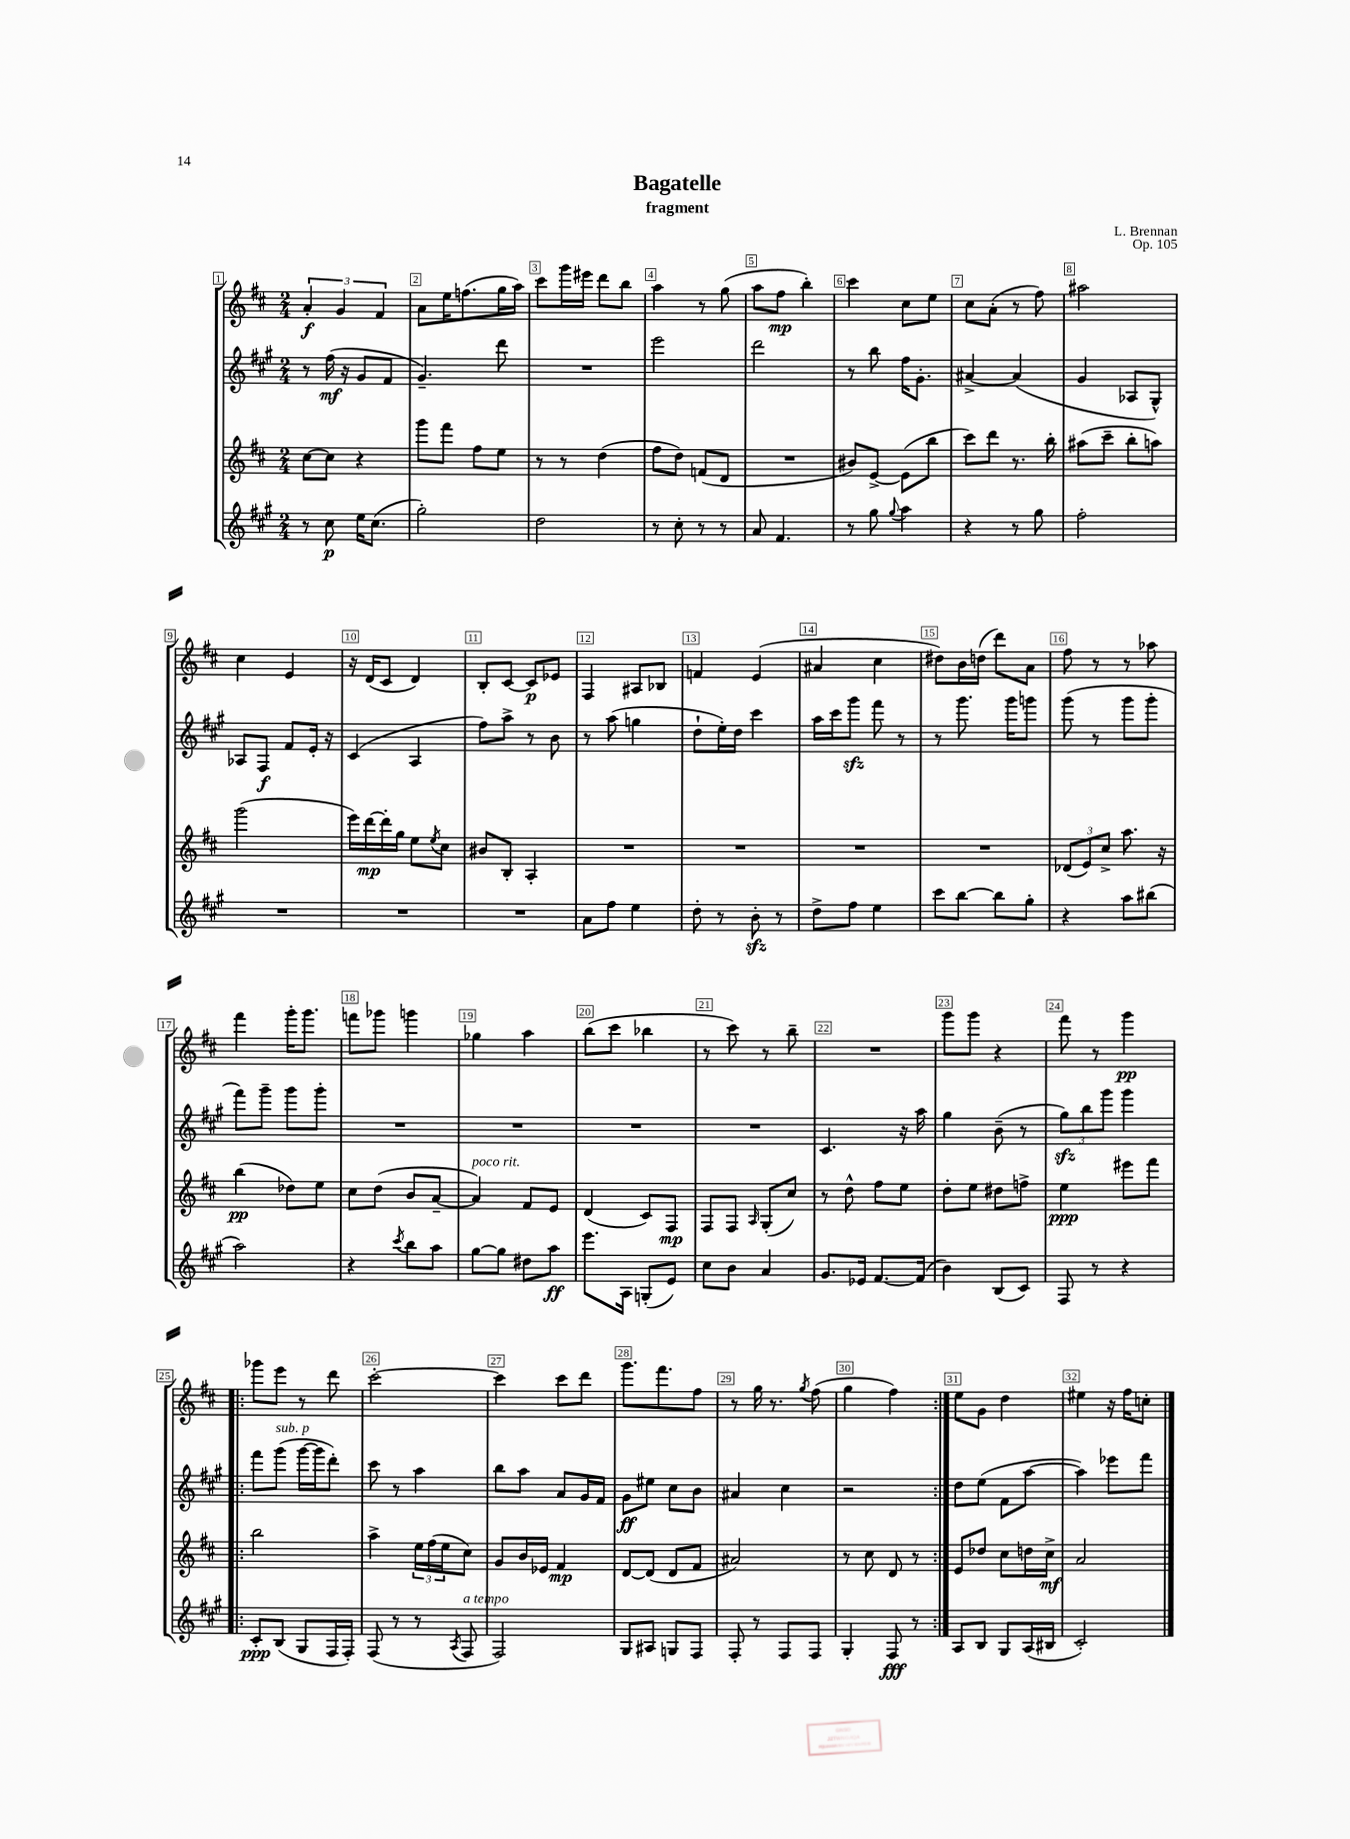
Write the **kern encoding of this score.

**kern	**kern	**kern	**kern
*staff4	*staff3	*staff2	*staff1
*clefG2	*clefG2	*clefG2	*clefG2
*k[f#c#g#]	*k[f#c#]	*k[f#c#g#]	*k[f#c#]
*M2/4	*M2/4	*M2/4	*M2/4
8r	[8cc#	8r	6a'
8cc#	8cc#]	(16ff#	.
.	.	.	6g
.	.	16r	.
16ee	4r	8g#	.
(8.cc#	.	.	.
.	.	.	6f#
.	.	8f#	.
=	=	=	=
2gg#')	8ggg	4.g#~)	8a
.	8fff#	.	16ee
.	.	.	(8.ff
.	8ff#	.	.
.	8ee	8ddd	16gg
.	.	.	16aa)
=	=	=	=
2dd	8r	2r	8ccc#
.	8r	.	16ggg
.	.	.	16eee#
.	(4dd	.	8ddd
.	.	.	8bb
=	=	=	=
8r	8ff#	2eee	4aa
8cc#'	8dd)	.	.
8r	(8f	.	8r
8r	8d	.	(8gg
=	=	=	=
8a	2r	2ddd	8aa
4.f#	.	.	8ff#
.	.	.	4bb')
=	=	=	=
8r	8b#)	8r	4ccc#
8gg#	[8e^	8bb	.
8qqgg#	.	.	.
4aa	(8e]	16ff#	8cc#
.	.	8.g#'	.
.	8bb	.	8ee
=	=	=	=
4r	8ccc#)	[4a#^	8cc#
.	8ddd	.	(8a'
8r	8.r	(4a#]	8r
8gg#	.	.	8ff#)
.	16bb'	.	.
=	=	=	=
2ff#'	(8aa#	4g#	2aa#
.	8ccc#~	.	.
.	8bb'	8A-	.
.	8aa)	8G#^^)	.
=	=	=	=
2r	(2ggg	8A-	4cc#
.	.	8F#	.
.	.	8f#	4e
.	.	16e'	.
.	.	16r	.
=	=	=	=
2r	16eee)	(4c#	16r
.	[16ddd	.	(16d
.	16ddd']	.	8c#
.	16gg	.	.
.	8ee	4A	4d)
.	8qee	.	.
.	8cc#	.	.
=	=	=	=
2r	8b#	8ff#)	8B'
.	8B'	8aa^	[8c#
.	4A'	8r	8c#]
.	.	8b	8e-
=	=	=	=
8a	2r	8r	4F#
8ff#	.	(8aa	.
4ee	.	4gg	8A#
.	.	.	8B-
=	=	=	=
8dd'	2r	8dd`	4f
8r	.	16ee')	.
.	.	16dd	.
8b'	.	4ccc#	(4e
8r	.	.	.
=	=	=	=
8dd^	2r	16aa	4a#
.	.	16ccc#	.
8ff#	.	8ggg#	.
4ee	.	8fff#	4cc#
.	.	8r	.
=	=	=	=
8ccc#	2r	8r	8dd#)
[8bb	.	8.ggg#	16b
.	.	.	(16dd
8bb]	.	.	8ddd)
.	.	16ggg#	.
8gg#'	.	8ggg	8a
=	=	=	=
4r	(12d-	(8ggg#	8ff#
.	12e)	.	.
.	.	8r	8r
.	12cc#^	.	.
8aa	8.aa	8ggg#	8r
(8bb#	.	8ggg#'	8aa-
.	16r	.	.
=	=	=	=
2aa)	(4bb	8fff#)	4fff#
.	.	8ggg#~	.
.	8dd-)	8ggg#	16ggg'
.	.	.	8.ggg
.	8ee	8ggg#'	.
=	=	=	=
4r	8cc#	2r	8fff
.	(8dd	.	8ggg-
8qccc#	.	.	.
8bb	8b	.	4ggg
8aa	[8a~	.	.
=	=	=	=
[8gg#	4a])	2r	4gg-
8gg#]	.	.	.
8dd#	8f#	.	4aa
8aa	8e	.	.
=	=	=	=
8.eee	(4d	2r	(8bb
.	.	.	8ccc#
16A	.	.	.
(8G'	8c#)	.	4bb-
8e)	8F#	.	.
=	=	=	=
8cc#	8F#	2r	8r
8b	8F#	.	8ccc#)
.	16qqA	.	.
4a	(8G'	.	8r
.	8cc#)	.	8bb~
=	=	=	=
8.g#	8r	4.c#	2r
.	8dd^^	.	.
16e-	.	.	.
[8.f#	8ff#	.	.
.	8ee	16r	.
(16f#]	.	16aa	.
=	=	=	=
4b)	8dd'	4gg#	8ggg
.	8ee	.	8ggg
(8B	8dd#	(8b~	4r
8c#)	8ff^	8r	.
=	=	=	=
8F#	4ee	12gg#)	8fff#
.	.	12bb	.
8r	.	.	8r
.	.	12ggg#	.
4r	8eee#	4ggg#	4ggg
.	8fff#	.	.
=!|:	=!|:	=!|:	=!|:
8c#'	2bb	8fff#	8ggg-
(8B	.	(8ggg#	8eee
8G#	.	[16ggg#	8r
.	.	16ggg#]	.
16F#	.	8ddd')	8ddd
16F#')	.	.	.
=	=	=	=
(8F#	4aa^	8ccc#	[2ccc#'
8r	.	8r	.
8r	24ee	4aa	.
.	(24ff#	.	.
.	24ee	.	.
8qA	.	.	.
8F#	8cc#)	.	.
=	=	=	=
2F#)	8g	8bb	4ccc#]
.	16b	8aa	.
.	16e-	.	.
.	4f#	8a	8ccc#
.	.	16g#	8ddd
.	.	16f#	.
=	=	=	=
8G#	[8d	8g#	8.ggg
8A#	(8d]	8ee#	.
.	.	.	8.fff#
8G	8d	8cc#	.
8F#	8f#	8b	8ff#
=	=	=	=
8F#'	2a#)	4a#	8r
8r	.	.	16gg
.	.	.	8.r
8F#	.	4cc#	.
.	.	.	8qgg
8F#	.	.	(8ff#
=	=	=	=
4G#'	8r	2r	4gg
.	8cc#	.	.
8F#	8d	.	4ff#)
8r	8r	.	.
=:|!	=:|!	=:|!	=:|!
8A	8e	8dd	8ee
8B	8dd-	(8ee	8g
8G#	8cc#	8f#	4dd
(16A	16dd	[8aa	.
16B#	16cc#^	.	.
=	=	=	=
2c#')	2a	4aa])	4ee#
.	.	8eee-	16r
.	.	.	16ff#
.	.	8fff#	8cc'
==	==	==	==
*-	*-	*-	*-
